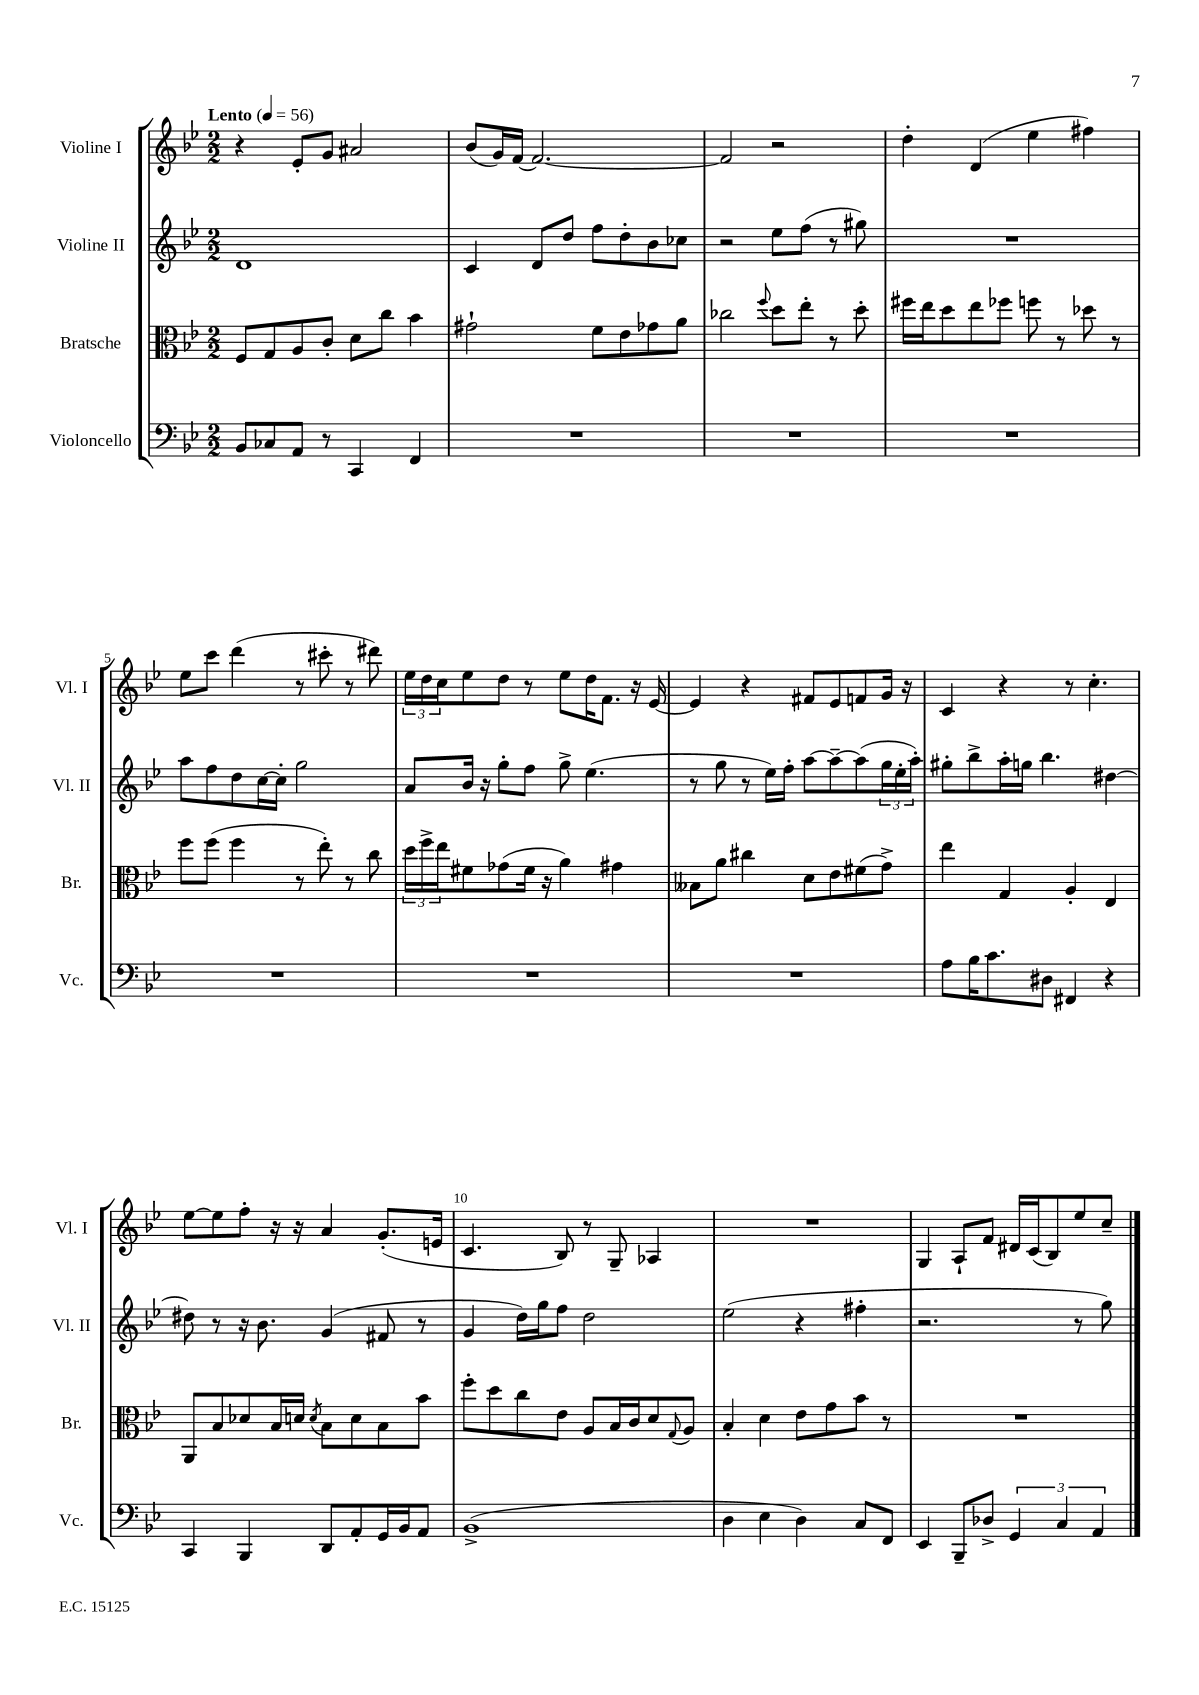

**kern	**kern	**kern	**kern
*staff4	*staff3	*staff2	*staff1
*clefF4	*clefC3	*clefG2	*clefG2
*k[b-e-]	*k[b-e-]	*k[b-e-]	*k[b-e-]
*M2/2	*M2/2	*M2/2	*M2/2
*MM56	*MM56	*MM56	*MM56
8BB-	8F	1d	4r
8C-	8G	.	.
8AA	8A	.	8e-'
8r	8c'	.	8g
4CC	8d	.	2a#
.	8cc	.	.
4FF	4b-	.	.
=	=	=	=
1r	2g#`	4c	(8b-
.	.	.	16g)
.	.	.	[16f
.	.	8d	2.f_
.	.	8dd	.
.	8f	8ff	.
.	8e-	8dd'	.
.	8g-	8b-	.
.	8a	8cc-	.
=	=	=	=
1r	2cc-	2r	2f]
.	8qqff	.	.
.	8dd	8ee-	2r
.	8ee-'	(8ff	.
.	8r	8r	.
.	8dd'	8gg#)	.
=	=	=	=
1r	16ff#	1r	4dd'
.	16ee-	.	.
.	8dd	.	.
.	8ee-	.	(4d
.	8ff-	.	.
.	8ff	.	4ee-
.	8r	.	.
.	8dd-	.	4ff#)
.	8r	.	.
=	=	=	=
1r	8ff	8aa	8ee-
.	(8ff	8ff	8ccc
.	4ff	8dd	(4ddd
.	.	[16cc	.
.	.	16cc']	.
.	8r	2gg	8r
.	8ee-')	.	8ccc#'
.	8r	.	8r
.	8cc	.	8ddd#)
=	=	=	=
1r	24dd	8a	24ee-
.	24ff^	.	24dd
.	24ee-	.	24cc
.	8f#	16b-	8ee-
.	.	16r	.
.	(8g-	8gg'	8dd
.	16f#	8ff	8r
.	16r	.	.
.	4a)	8gg^	8ee-
.	.	(4.ee-	16dd
.	.	.	8.f
.	4g#	.	.
.	.	.	16r
.	.	.	[16e-
=	=	=	=
1r	8B--	8r	4e-]
.	8a	8gg	.
.	4cc#	8r	4r
.	.	16ee-)	.
.	.	16ff'	.
.	8d	[8aa	8f#
.	8e-	8aa~_	8e-
.	(8f#	(8aa]	8f
.	8g^)	24gg	16g
.	.	24ee-'	.
.	.	.	16r
.	.	24aa')	.
=	=	=	=
8A	4ee-	8gg#'	4c
16B-	.	8bb-^	.
8.c	.	.	.
.	4G	16aa'	4r
.	.	16gg	.
8D#	.	4.bb-	.
4FF#	4A'	.	8r
.	.	.	4.cc'
4r	4E-	[4dd#	.
=	=	=	=
4CC	8AA	8dd#]	[8ee-
.	8B-	8r	8ee-]
4BBB-	8d-	16r	8ff'
.	.	8.b-	.
.	16B-	.	16r
.	16d	.	16r
.	8qd	.	.
8DD	8B-	(4g	4a
8AA'	8d	.	.
16GG	8B-	8f#	(8.g'
16BB-	.	.	.
8AA	8b-	8r	.
.	.	.	16e
=	=	=	=
(1BB-^	8ff'	4g	4.c
.	8dd	.	.
.	8cc	16dd)	.
.	.	16gg	.
.	8e-	8ff	8B-)
.	8A	2dd	8r
.	16B-	.	8G~
.	16c	.	.
.	8d	.	4A-
.	8qqG	.	.
.	8A	.	.
=	=	=	=
4D	4B-'	(2ee-	1r
4E-	4d	.	.
4D)	8e-	4r	.
.	8g	.	.
8C	8b-	4ff#'	.
8FF	8r	.	.
=	=	=	=
4EE-	1r	2.r	4G
8BBB-~	.	.	8A`
8D-^	.	.	8f
6GG	.	.	16d#
.	.	.	(16c
.	.	.	8B-)
6C	.	.	.
.	.	8r	8ee-
6AA	.	.	.
.	.	8gg)	8cc~
==	==	==	==
*-	*-	*-	*-
